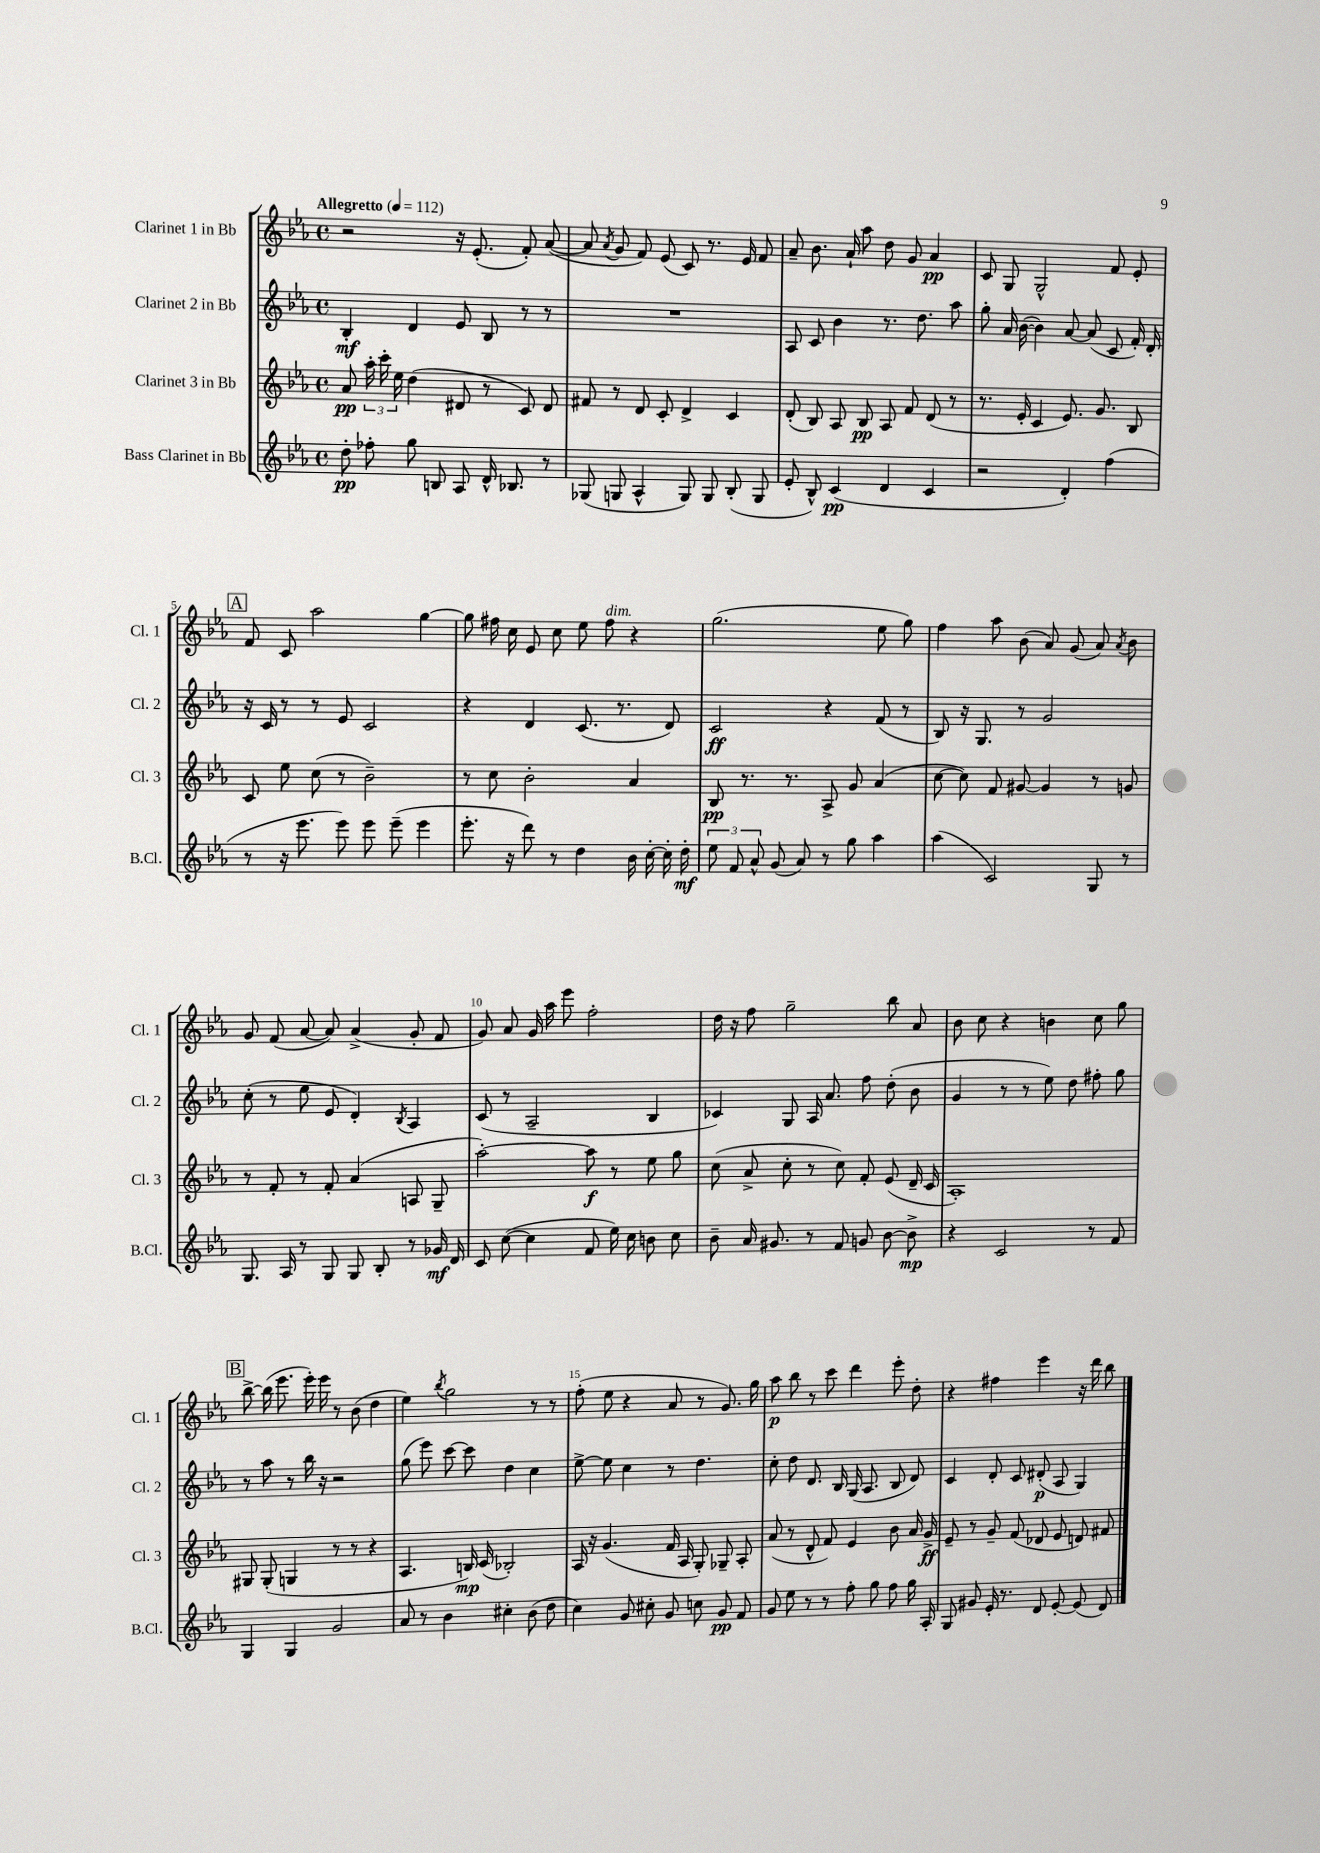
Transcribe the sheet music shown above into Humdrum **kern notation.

**kern	**dynam	**kern	**dynam	**kern	**dynam	**kern	**dynam
*part4	*part4	*part3	*part3	*part2	*part2	*part1	*part1
*staff4	*staff4	*staff3	*staff3	*staff2	*staff2	*staff1	*staff1
*I"Bass Clarinet in Bb	*	*I"Clarinet 3 in Bb	*	*I"Clarinet 2 in Bb	*	*I"Clarinet 1 in Bb	*
*I'B.Cl.	*	*I'Cl. 3	*	*I'Cl. 2	*	*I'Cl. 1	*
*clefG2	*	*clefG2	*	*clefG2	*	*clefG2	*
*k[b-e-a-]	*	*k[b-e-a-]	*	*k[b-e-a-]	*	*k[b-e-a-]	*
*M4/4	*	*M4/4	*	*M4/4	*	*M4/4	*
*met(c)	*	*met(c)	*	*met(c)	*	*met(c)	*
*MM112	*	*MM112	*	*MM112	*	*MM112	*
=1	=1	=1	=1	=1	=1	=1	=1
!	!	!	!	!	!	!LO:TX:a:B:t=Allegretto	!
8dd'\	pp	8a-/	pp	4B-'/	mf	2r	.
8ff-X'\	.	24aa-'\	.	.	.	.	.
.	.	24ccc'\	.	.	.	.	.
.	.	24ee-\	.	.	.	.	.
8gg\	.	(4dd\	.	4d/	.	.	.
8Bn/	.	.	.	.	.	.	.
8A-/	.	8d#X/	.	8e-/	.	16r	.
.	.	.	.	.	.	(8.e-'/	.
16d^^/	.	8r	.	8B-/	.	.	.
8.B-X/	.	.	.	.	.	.	.
.	.	8c/)	.	8r	.	8f'/)	.
8r	.	8d#/	.	8r	.	([8a-/	.
=2	=2	=2	=2	=2	=2	=2	=2
(8G-X/	.	8f#X/	.	1r	.	8a-/]	.
.	.	.	.	.	.	8qa-/	.
8Gn/	.	8r	.	.	.	8g/	.
4A-^^/	.	8d/	.	.	.	8f/)	.
.	.	8c'/	.	.	.	(8e-/	.
8G/)	.	4d^/	.	.	.	8c/)	.
8G/	.	.	.	.	.	8.r	.
(8B-'/	.	4c/	.	.	.	.	.
.	.	.	.	.	.	16e-/	.
8G/	.	.	.	.	.	8f/	.
=3	=3	=3	=3	=3	=3	=3	=3
8e-'/	.	(8d'/	.	8A-/	.	8a-~/	.
8B-^^/)	.	8B-/)	.	8c/	.	8.b-\	.
(4c/	pp	8A-/	.	4b-\	.	.	.
.	.	.	.	.	.	16a-`/	.
.	.	8B-/	pp	.	.	8aa-\	.
4d/	.	8A-/	.	8.r	.	8dd\	.
.	.	8f/	.	.	.	8g/	.
.	.	.	.	8.dd\	.	.	.
4c/	.	(8d/	.	.	.	4a-/	pp
.	.	8r	.	8aa-\	.	.	.
=4	=4	=4	=4	=4	=4	=4	=4
2r	.	8.r	.	8gg'\	.	8c/	.
.	.	.	.	16a-/	.	8G/	.
.	.	16e-'/	.	([16b-\	.	.	.
.	.	4c/	.	4b-\])	.	2G^^/	.
4d'/)	.	8.e-/)	.	[8a-/	.	.	.
.	.	.	.	(8a-/]	.	.	.
.	.	8.g/	.	.	.	.	.
(4ff\	.	.	.	8c/	.	8f/	.
.	.	8B-/	.	16f'/)	.	8e-'/	.
.	.	.	.	16d'/	.	.	.
!!LO:LB:g=z
!!LO:REH:place=s1:t=A
=5	=5	=5	=5	=5	=5	=5	=5
8r	.	8c/	.	16r	.	8f/	.
.	.	.	.	16c/	.	.	.
16r	.	8ee-\	.	8r	.	8c/	.
8.eee-\	.	.	.	.	.	.	.
.	.	(8cc\	.	8r	.	2aa-\	.
8eee-\)	.	8r	.	8e-/	.	.	.
8eee-\	.	2b-~\)	.	2c/	.	.	.
(8eee-~\	.	.	.	.	.	.	.
4eee-\	.	.	.	.	.	[4gg\	.
=6	=6	=6	=6	=6	=6	=6	=6
8.eee-'\	.	8r	.	4r	.	8gg\]	.
.	.	8cc\	.	.	.	16ff#X\	.
16r	.	.	.	.	.	16cc\	.
8ddd\)	.	2b-'\	.	4d/	.	8e-/	.
8r	.	.	.	.	.	8cc\	.
4dd\	.	.	.	(8.c/	.	8ee-\	.
!	!	!	!	!	!	!LO:TX:a:i:t=dim.	!
.	.	.	.	.	.	8ff#\	.
.	.	.	.	8.r	.	.	.
16b-\	.	4a-/	.	.	.	4r	.
[16cc'\	.	.	.	.	.	.	.
16cc'\]	.	.	.	8d/)	.	.	.
16dd'\	mf	.	.	.	.	.	.
=7	=7	=7	=7	=7	=7	=7	=7
12ee-\	.	8B-/	pp	2c/	ff	(2.gg\	.
12f/	.	.	.	.	.	.	.
.	.	8.r	.	.	.	.	.
12a-^^/	.	.	.	.	.	.	.
(8g/	.	.	.	.	.	.	.
.	.	8.r	.	.	.	.	.
8a-/)	.	.	.	.	.	.	.
8r	.	8A-^/	.	4r	.	.	.
8gg\	.	8g/	.	.	.	.	.
4aa-\	.	(4a-/	.	(8f/	.	8ee-\	.
.	.	.	.	8r	.	8gg\)	.
=8	=8	=8	=8	=8	=8	=8	=8
(4aa-\	.	[8cc\	.	8B-/)	.	4ff\	.
.	.	8cc\])	.	16r	.	.	.
.	.	.	.	8.G/	.	.	.
2c/)	.	8f/	.	.	.	8aa-\	.
.	.	[8g#X/	.	8r	.	(8b-\	.
.	.	4g#/]	.	2g/	.	8a-/)	.
.	.	.	.	.	.	(8g/	.
8G/	.	8r	.	.	.	8a-/)	.
.	.	.	.	.	.	8qa-/	.
8r	.	8gn/	.	.	.	8b-\	.
!!LO:LB:g=z
=9	=9	=9	=9	=9	=9	=9	=9
8.G/	.	8r	.	(8cc'\	.	8g/	.
.	.	8f'/	.	8r	.	(8f/	.
16A-/	.	.	.	.	.	.	.
8r	.	8r	.	8ee-\	.	[8a-/	.
8G/	.	8f'/	.	8e-/	.	8a-/])	.
8G/	.	(4a-/	.	4d'/)	.	(4a-^/	.
8B-'/	.	.	.	.	.	.	.
.	.	.	.	8qB-/	.	.	.
8r	.	8An/	.	4A-/	.	8g'/	.
16g-X/	mf	8G~/	.	.	.	8f/	.
16d/	.	.	.	.	.	.	.
=10	=10	=10	=10	=10	=10	=10	=10
8c/	.	[2aa-'\)	.	(8c/	.	8g/)	.
([8cc\	.	.	.	8r	.	8a-/	.
4cc\]	.	.	.	2A-~/	.	16g/	.
.	.	.	.	.	.	16aa-\	.
.	.	.	.	.	.	8eee-\	.
8f/	.	8aa-\]	f	.	.	2ff'\	.
16ee-\)	.	8r	.	.	.	.	.
16cc\	.	.	.	.	.	.	.
8bn\	.	8ee-\	.	4B-/	.	.	.
8cc\	.	8gg\	.	.	.	.	.
=11	=11	=11	=11	=11	=11	=11	=11
8b-~\	.	(8cc\	.	4c-X/)	.	16dd\	.
.	.	.	.	.	.	16r	.
16a-/	.	8a-^/	.	.	.	8ff\	.
8.g#X/	.	.	.	.	.	.	.
.	.	8cc'\	.	8G/	.	2gg~\	.
8r	.	8r	.	16A-/	.	.	.
.	.	.	.	8.a-/	.	.	.
8f/	.	8cc\)	.	.	.	.	.
8gn/	.	8f'/	.	8ff\	.	.	.
[8b-\	.	(8e-/	.	(8dd'\	.	8bb-\	.
8b-^\]	mp	16d~/	.	8b-\	.	8a-/	.
.	.	16c/	.	.	.	.	.
=12	=12	=12	=12	=12	=12	=12	=12
4r	.	1A-')	.	4g/	.	8b-\	.
.	.	.	.	.	.	8cc\	.
2c/	.	.	.	8r	.	4r	.
.	.	.	.	8r	.	.	.
.	.	.	.	8ee-\)	.	4bn\	.
.	.	.	.	8dd\	.	.	.
8r	.	.	.	8ff#X'\	.	8cc\	.
8f/	.	.	.	8gg\	.	8gg\	.
!!LO:LB:g=z
!!LO:REH:place=s1:t=B
=13	=13	=13	=13	=13	=13	=13	=13
4G/	.	8G#X/	.	8r	.	[8bb-^\	.
.	.	(8G#'/	.	8aa-\	.	(16bb-\]	.
.	.	.	.	.	.	8.eee-\	.
4G/	.	4Gn/	.	8r	.	.	.
.	.	.	.	16bb-\	.	16eee-'\)	.
.	.	.	.	16r	.	16eee-\	.
2g/	.	8r	.	2r	.	8r	.
.	.	8r	.	.	.	(8b-\	.
.	.	4r	.	.	.	4dd\	.
=14	=14	=14	=14	=14	=14	=14	=14
8a-/	.	4.A-/	.	(8gg\	.	4ee-\)	.
8r	.	.	.	8eee-\)	.	.	.
.	.	.	.	.	.	8qbb-/	.
4b-\	.	.	.	[8ccc\	.	2gg\	.
.	.	16Bn/)	mp	8ccc\]	.	.	.
.	.	(16c/	.	.	.	.	.
4cc#X'\	.	2B-X'/)	.	4dd\	.	.	.
(8b-\	.	.	.	4cc\	.	8r	.
8dd\	.	.	.	.	.	8r	.
=15	=15	=15	=15	=15	=15	=15	=15
4cc\)	.	16A-/	.	[8ee-^\	.	(8ff'\	.
.	.	16r	.	.	.	.	.
.	.	(4.g/	.	8ee-\]	.	8ee-\	.
8g/	.	.	.	4cc\	.	4r	.
8cc#X'\	.	.	.	.	.	.	.
8g/	.	16f/	.	8r	.	8a-/	.
.	.	16A-/	.	.	.	.	.
8ccn\	.	8G'/)	.	4.dd\	.	8r	.
8g/	pp	8G-X~/	.	.	.	8.g/)	.
8f/	.	8A-'/	.	.	.	.	.
.	.	.	.	.	.	16gg\	.
=16	=16	=16	=16	=16	=16	=16	=16
8g/	.	(8a-/	.	8cc'\	.	8aa-\	p
8ee-\	.	8r	.	8dd\	.	8bb-\	.
8r	.	8d^^/	.	8.d/	.	8r	.
8r	.	8f/)	.	.	.	8ccc\	.
.	.	.	.	16B-/	.	.	.
8ff'\	.	4e-/	.	(16G/	.	4ddd\	.
.	.	.	.	8.A-/	.	.	.
8gg\	.	.	.	.	.	.	.
8ff\	.	8b-\	.	8B-/	.	8eee-'\	.
16gg\	.	16a-/	.	8d/)	.	8dd'\	.
16A-'/	.	16g^/	ff	.	.	.	.
=17	=17	=17	=17	=17	=17	=17	=17
8G/	.	8e-~/	.	4c/	.	4r	.
8g#X/	.	8r	.	.	.	.	.
16e-'/	.	8g~/	.	8d'/	.	4ff#X\	.
8.r	.	.	.	.	.	.	.
.	.	(8f/	.	8c/	.	.	.
8d/	.	8d-X/	.	(8d#X'/	p	4eee-\	.
[8e-'/	.	8e-/	.	8A-/	.	.	.
(8e-/]	.	8dn/)	.	4G/)	.	16r	.
.	.	.	.	.	.	16ddd\	.
8d/)	.	8f#X/	.	.	.	8bb-\	.
==	==	==	==	==	==	==	==
*-	*-	*-	*-	*-	*-	*-	*-
